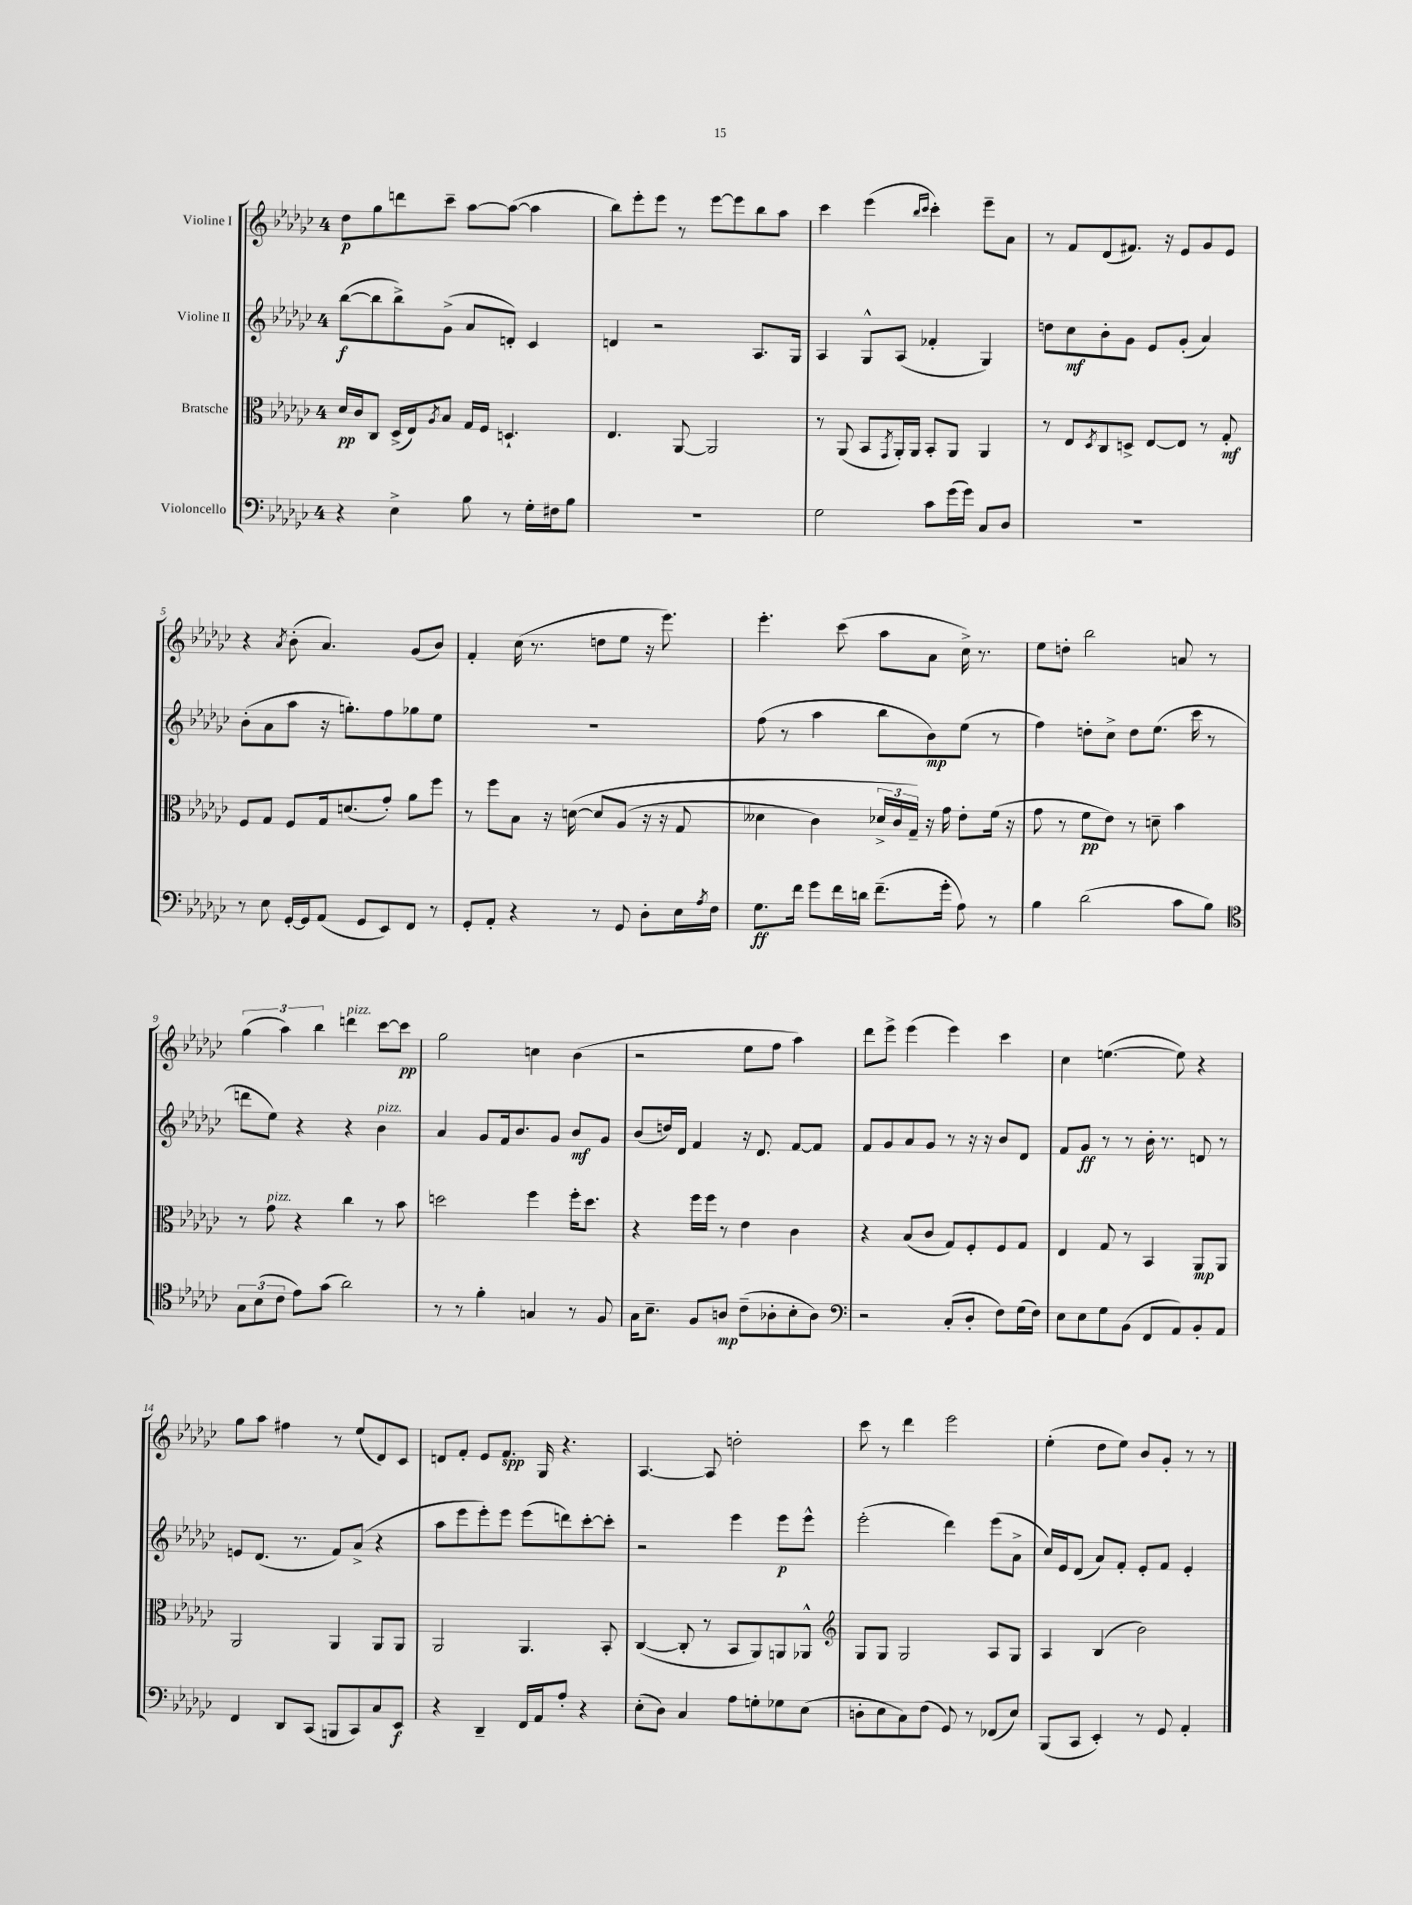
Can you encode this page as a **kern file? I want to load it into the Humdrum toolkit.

**kern	**kern	**kern	**kern
*staff4	*staff3	*staff2	*staff1
*clefF4	*clefC3	*clefG2	*clefG2
*k[b-e-a-d-g-c-]	*k[b-e-a-d-g-c-]	*k[b-e-a-d-g-c-]	*k[b-e-a-d-g-c-]
*M4/4	*M4/4	*M4/4	*M4/4
4r	16d-	([8bb-	8dd-
.	16c-	.	.
.	8C-	8bb-]	8gg-
4E-^	(16D-^	8bb-^)	8ddd
.	16E-)	.	.
.	8qA-	.	.
.	8B-	(8g-^	8ccc-~
8B-	16G-	8a-	[8aa-
.	16F	.	.
8r	4.D`	8d')	(8aa-_
16G-'	.	4c-	4aa-]
16F#	.	.	.
8B-	.	.	.
=	=	=	=
1r	4.E-	4d	8bb-)
.	.	.	8eee-'
.	.	2r	8eee-
.	[8AA-	.	8r
.	2AA-]	.	[8eee-
.	.	.	8eee-]
.	.	8.A-	8bb-
.	.	.	8aa-
.	.	16G-	.
=	=	=	=
2G-	8r	4A-	4ccc-
.	(8AA-	.	.
.	8BB-	8G-^^	(4eee-
.	8qGG-	.	.
.	16AA-')	(8A-	.
.	16AA-	.	.
.	.	.	16qqbb-
.	.	.	16qqccc-
8c-	8BB-'	4f-'	4ccc-')
(16g-	8AA-	.	.
16g-)	.	.	.
8C-	4AA-	4G-)	8eee-~
8D-	.	.	8a-
=	=	=	=
1r	8r	8dd	8r
.	8E-	8cc-	8f
.	8qD-	.	.
.	8C-	8b-'	(8d-
.	8D^	8g-	8.f#)
.	[8E-	8e-	.
.	.	.	16r
.	8E-]	(8g-'	8e-
.	8r	4a-)	8g-
.	8G-'	.	8e-
=	=	=	=
8r	8F	(8b-'	4r
8E-	8G-	8a-	.
.	.	.	8qa-
[16GG-'	8F	8aa-	(8b-'
16GG-]	.	.	.
(8AA-	16G-	16r	4.a-)
.	(8.d	8.gg')	.
8GG-	.	.	.
8EE-)	8g-')	8ff	.
8FF	8a-	8gg-	(8g-
8r	8ff	8ee-	8b-)
=	=	=	=
8GG-'	8r	1r	4f'
8AA-'	8ff	.	.
4r	8B-	.	(16cc-
.	.	.	8.r
.	16r	.	.
.	&([16d	.	.
8r	8d]	.	8dd
8GG-	(8A-	.	8ee-
8D-'	16r	.	16r
.	16r	.	8.eee-)
16E-	8G-	.	.
8qA-	.	.	.
16F	.	.	.
=	=	=	=
8.G-	4d--	(8ff	4.eee-'
.	.	8r	.
16f	.	.	.
8g-	4c-)	4aa-	.
16f	.	.	(8ccc-
16d	.	.	.
(8.f~	24d-^	8bb-	8aa-
.	24c-	.	.
.	24G-~&)	.	.
.	16r	8b-)	8a-
16g-'	16g-	.	.
8A-)	8e-'	(8ee-	16cc-^)
.	.	.	8.r
8r	(16f	8r	.
.	16r	.	.
=	=	=	=
4B-	8g-	4ff)	8ee-
.	8r	.	8dd'
(2d-	8f	8dd'	2bb-
.	8e-)	8cc-^	.
.	8r	8dd	.
.	8d~	(8.ee-	.
8c-	4b-	.	8a
.	.	16ccc-	.
8B-)	.	8r	8r
=	=	=	=
*clefC4	*	*	*
12G-	8r	8ddd	(6gg-
(12B-	.	.	.
.	8g-	8ee-)	.
12c-	.	.	6aa-)
8e-)	4r	4r	.
.	.	.	6bb-
(8g-	.	.	.
2a-)	4cc-	4r	4ddd
.	8r	4b-	[8ccc-
.	8b-	.	8ccc-]
=	=	=	=
8r	2dd	4a-	2gg-
8r	.	.	.
4f'	.	8g-	.
.	.	16f	.
.	.	8.b-	.
4G	4ff	.	4cc
.	.	8g-	.
8r	16ff'	8b-	(4b-
.	8.dd	.	.
8F	.	8g-	.
=	=	=	=
16G-	4r	(8b-	2r
8.B-~	.	.	.
.	.	16dd)	.
.	.	16d-	.
8F	16ff	4f	.
.	16ff	.	.
8A	8r	.	.
(8c-~	4e-	16r	8ee-
.	.	8.d-	.
8A-'	.	.	8ff
8B-'	4c-	[8f	4aa-)
8A-)	.	8f]	.
=	=	=	=
*clefF4	*	*	*
2r	4r	8f	8ddd-
.	.	8g-	8eee-^
.	(8B-	8a-	(4eee-
.	8c-	8g-	.
(8C-'	8G-)	8r	4eee-)
8D-'	8F'	16r	.
.	.	16r	.
8F)	8F	8b-	4ccc-
(16G-	8G-	8d-	.
16F)	.	.	.
=	=	=	=
8E-	4E-	8f	4cc-
8E-	.	8g-	.
8G-	8G-	8r	([4.ee
(8BB-	8r	8r	.
8FF	4BB-	16b-'	.
.	.	8.r	.
8AA-)	.	.	8ee])
8BB-'	8AA-	8d	4r
8AA-	8AA-	8r	.
=	=	=	=
4FF	2AA-	8e	8gg-
.	.	(8.d-	8aa-
8DD-	.	.	4ff#
.	.	8.r	.
(8CC-	.	.	.
8BBB	4AA-	8f)	8r
8CC-)	.	(8a-^	(8ee-
8C-	8AA-	4r	8d-)
8EE-	8AA-	.	8c-
=	=	=	=
4r	2AA-	8aa-	8d
.	.	8eee-	8f'
4DD-~	.	8eee-')	8e-
.	.	8eee-	8.f
16FF	4.AA-	(8eee-	.
16AA-	.	.	16G-
8A-'	.	8ddd)	4.r
4r	.	[8ccc-'	.
.	8BB-'	8ccc-']	.
=	=	=	=
(8E-'	([4C-	2r	[4.A-
8D-)	.	.	.
4C-	8C-']	.	.
.	8r	.	8A-]
8A-	8BB-	4eee-	2dd'
8G'	8AA-)	.	.
8G-	8AA	8eee-	.
(8E-	8AA-^^	8eee-^^	.
=	=	=	=
*	*clefG2	*	*
8D'	8G-	(2eee-'	8ccc-
8E-	8G-	.	8r
8C-)	2G-	.	4ddd-
(8F	.	.	.
8GG-)	.	4ddd-)	2eee-
8r	.	.	.
(8FF-	8A-	(8eee-	.
8E-)	8G-	8a-^	.
=	=	=	=
(8BBB-	4A-	16cc-)	(4ee-'
.	.	16e-	.
8CC-	.	(8d-	.
4EE-')	(4B-	8a-)	8dd-
.	.	8f'	8ee-)
8r	2b-)	8e-'	8b-
8GG-	.	8f	8g-'
4AA-'	.	4e-'	8r
.	.	.	8r
==	==	==	==
*-	*-	*-	*-
